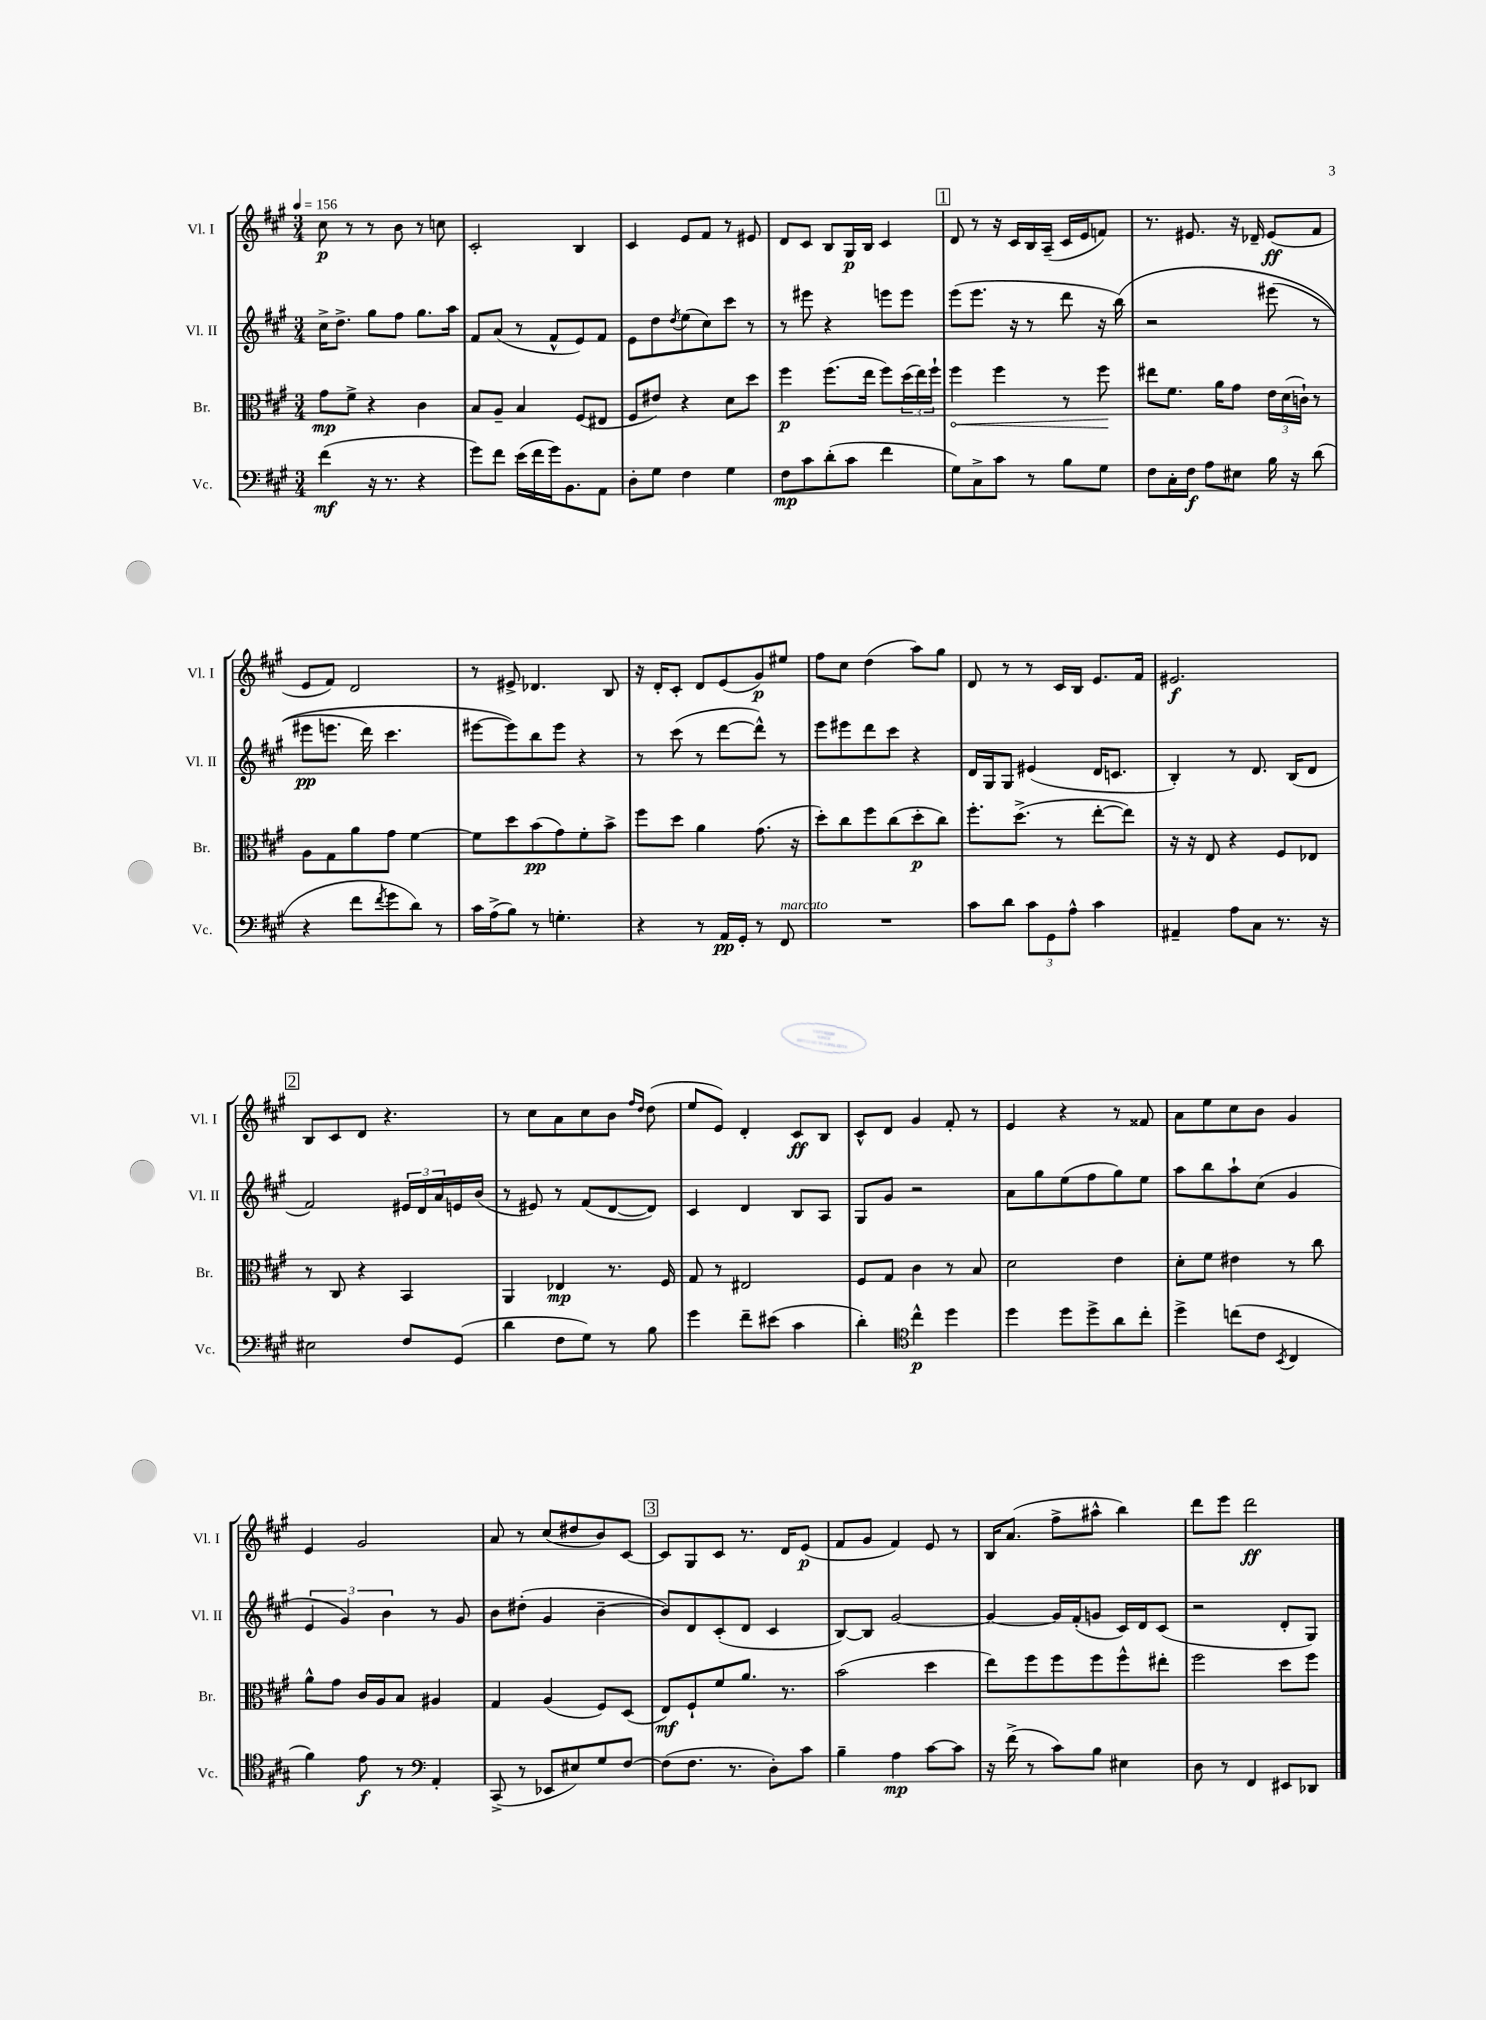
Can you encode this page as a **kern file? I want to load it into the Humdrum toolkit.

**kern	**kern	**kern	**kern
*staff4	*staff3	*staff2	*staff1
*clefF4	*clefC3	*clefG2	*clefG2
*k[f#c#g#]	*k[f#c#g#]	*k[f#c#g#]	*k[f#c#g#]
*M3/4	*M3/4	*M3/4	*M3/4
*MM156	*MM156	*MM156	*MM156
(4f#	8g#	16cc#^	8cc#
.	.	8.dd^	.
.	8f#^	.	8r
16r	4r	8gg#	8r
8.r	.	.	.
.	.	8ff#	8b
4r	4c#	8.gg#	8r
.	.	.	8cc
.	.	16aa	.
=	=	=	=
8g#)	8B	8f#	2c#'
8f#	8A~	(8a	.
(16e	4B	8r	.
16f#	.	.	.
16g#)	.	8f#^^	.
8.BB	.	.	.
.	(8F#	8e)	4B
8AA	8E#	8f#	.
=	=	=	=
8D'	8F#	8e	4c#
8G#	8e#)	8dd	.
.	.	8qdd	.
4F#	4r	(8ee	8e
.	.	8cc#)	8f#
4G#	8d	8ccc#	8r
.	8dd	8r	8e#
=	=	=	=
8F#	4ff#	8r	8d
8c#	.	8eee#	8c#
(8d'	(8.ff#	4r	8B
8c#	.	.	16G#
.	16ee	.	16B
4f#	8ff#)	8eee	4c#
.	(24dd	8eee	.
.	24ee)	.	.
.	24ff#`	.	.
=	=	=	=
8G#)	4ff#	(8eee	8d
8C#^	.	8.eee	8r
8c#	4ff#	.	16r
.	.	16r	16c#
8r	.	8r	16B
.	.	.	(16A~
8B	8r	8ddd	16c#
.	.	.	16e
8G#	8ff#	16r	8f)
.	.	&(16bb)	.
=	=	=	=
8F#	8ee#	2r	8.r
16C#'	8.f#	.	.
16F#	.	.	8.e#
8A	.	.	.
.	16a	.	.
8E#	8g#	.	16r
.	.	.	16d-~
16B	24e	(8eee#	(8e#
.	(24d	.	.
16r	.	.	.
.	24c`)	.	.
(8d	8r	8r	8f#
=	=	=	=
4r	8A	8eee#	8e
.	8G#	8.eee	8f#)
8f#	8a	.	2d
.	.	16ddd)	.
8qf#	.	.	.
8g#	8g#	4.ccc#	.
8d)	[4f#	.	.
8r	.	.	.
=	=	=	=
16c#	8f#]	[8eee#	8r
(16A^	.	.	.
8B)	8dd	8eee#]&)	8e#^
8r	(8b	8bb	4.d-
4.G'	8g#)	8eee#	.
.	8f#'	4r	.
.	8b^	.	8B
=	=	=	=
4r	8ff#	8r	16r
.	.	.	16d'
.	8dd	(8ccc#	8c#'
8r	4a	8r	8d
16AA	.	[8ddd	(8e
16GG#'	.	.	.
8r	(8.g#	8ddd^^])	8g#)
8FF#	.	8r	8ee#
.	16r	.	.
=	=	=	=
2.r	8dd')	8eee	8ff#
.	8cc#	8eee#	8cc#
.	8ff#	8ddd	(4dd
.	(8cc#	8ccc#	.
.	8dd'	4r	8aa)
.	8cc#)	.	8gg#
=	=	=	=
8c#	8.ff#'	16d	8d
.	.	16G#	.
8d	.	8G#	8r
.	(8.dd^	.	.
12c#	.	(4e#	8r
12GG#	.	.	.
.	8r	.	16c#
12A^^	.	.	.
.	.	.	16B
4c#	[8ee'	16d	8.e
.	.	8.c	.
.	8ee])	.	.
.	.	.	16f#
=	=	=	=
4AA#~	16r	4B')	2.e#
.	16r	.	.
.	8E	.	.
8A	4r	8r	.
8C#	.	8.d	.
8.r	8F#	.	.
.	.	(16B	.
.	8E-	8d	.
16r	.	.	.
=	=	=	=
2E#	8r	2f#)	8B
.	8C#	.	8c#
.	4r	.	8d
.	.	.	4.r
8F#	4BB	24e#	.
.	.	24d	.
.	.	24a	.
(8GG#	.	16e	.
.	.	(16b	.
=	=	=	=
4d	4AA	8r	8r
.	.	8e#)	8cc#
8F#	4E-	8r	8a
8G#)	.	(8f#	8cc#
8r	8.r	[8d	8b
.	.	.	16qqff#
.	.	.	16qqdd
8B	.	8d])	(8dd
.	16F#	.	.
=	=	=	=
4g#	8G#	4c#	8ee
.	8r	.	8e)
8f#~	2E#	4d	4d'
(8e#	.	.	.
4c#	.	8B	8c#
.	.	8A	8B
=	=	=	=
4d')	8F#	8G#	8c#^^
.	8G#	8g#	8d
*clefC4	*	*	*
4cc#^^	4c#	2r	4g#
4dd	8r	.	8f#'
.	8B	.	8r
=	=	=	=
4dd	2d	8a	4e
.	.	8gg#	.
8dd	.	(8ee	4r
8dd^	.	8ff#	.
8a	4e	8gg#)	8r
8cc#'	.	8ee	8f##
=	=	=	=
4dd^	8d'	8aa	8a
.	8f#	8bb	8ee
(8cc	4e#	8aa`	8cc#
8c#	.	(8cc#	8b
8qBB	.	.	.
4C#	8r	4g#	4g#
.	8cc#	.	.
=	=	=	=
4f#)	8a^^	6e	4e
.	8g#	.	.
.	.	6g#)	.
8e	16c#	.	2g#
.	16A	.	.
.	.	6b	.
8r	8B	.	.
*clefF4	*	*	*
4AA'	4A#	8r	.
.	.	8g#	.
=	=	=	=
(8CC#^	4G#	8b	8a
8r	.	(8dd#'	8r
8EE-	(4A	4g#	(8cc#
8E#)	.	.	8dd#
8G#	8F#)	[4b~	8b)
[8F#	(8D	.	[8c#
=	=	=	=
(8F#]	8E)	8b])	8c#]
8.F#	8F#`	8d	8G#
.	8f#	(8c#'	8c#
8.r	.	.	.
.	8.a	8d	8.r
8D')	.	4c#	.
.	8.r	.	16d
8c#	.	.	(8e
=	=	=	=
4B~	(2b	[8B)	8f#
.	.	8B]	8g#
4A	.	[2g#	4f#)
[8c#	4dd	.	8e
8c#]	.	.	8r
=	=	=	=
16r	8ee)	4g#_	16B
(16f#^	.	.	(8.a
8r	8ff#	.	.
8c#)	8ff#	16g#]	8ff#^
.	.	(16f#'	.
8B	8ff#	8g	8aa#^^
4E#	8ff#^^	16c#)	4bb)
.	.	16d	.
.	8ee#'	(8c#	.
=	=	=	=
8D	2ff#	2r	8ddd
8r	.	.	8eee
4FF#	.	.	2ddd
8EE#	8dd	8d'	.
8DD-	8ff#	8G#)	.
==	==	==	==
*-	*-	*-	*-
